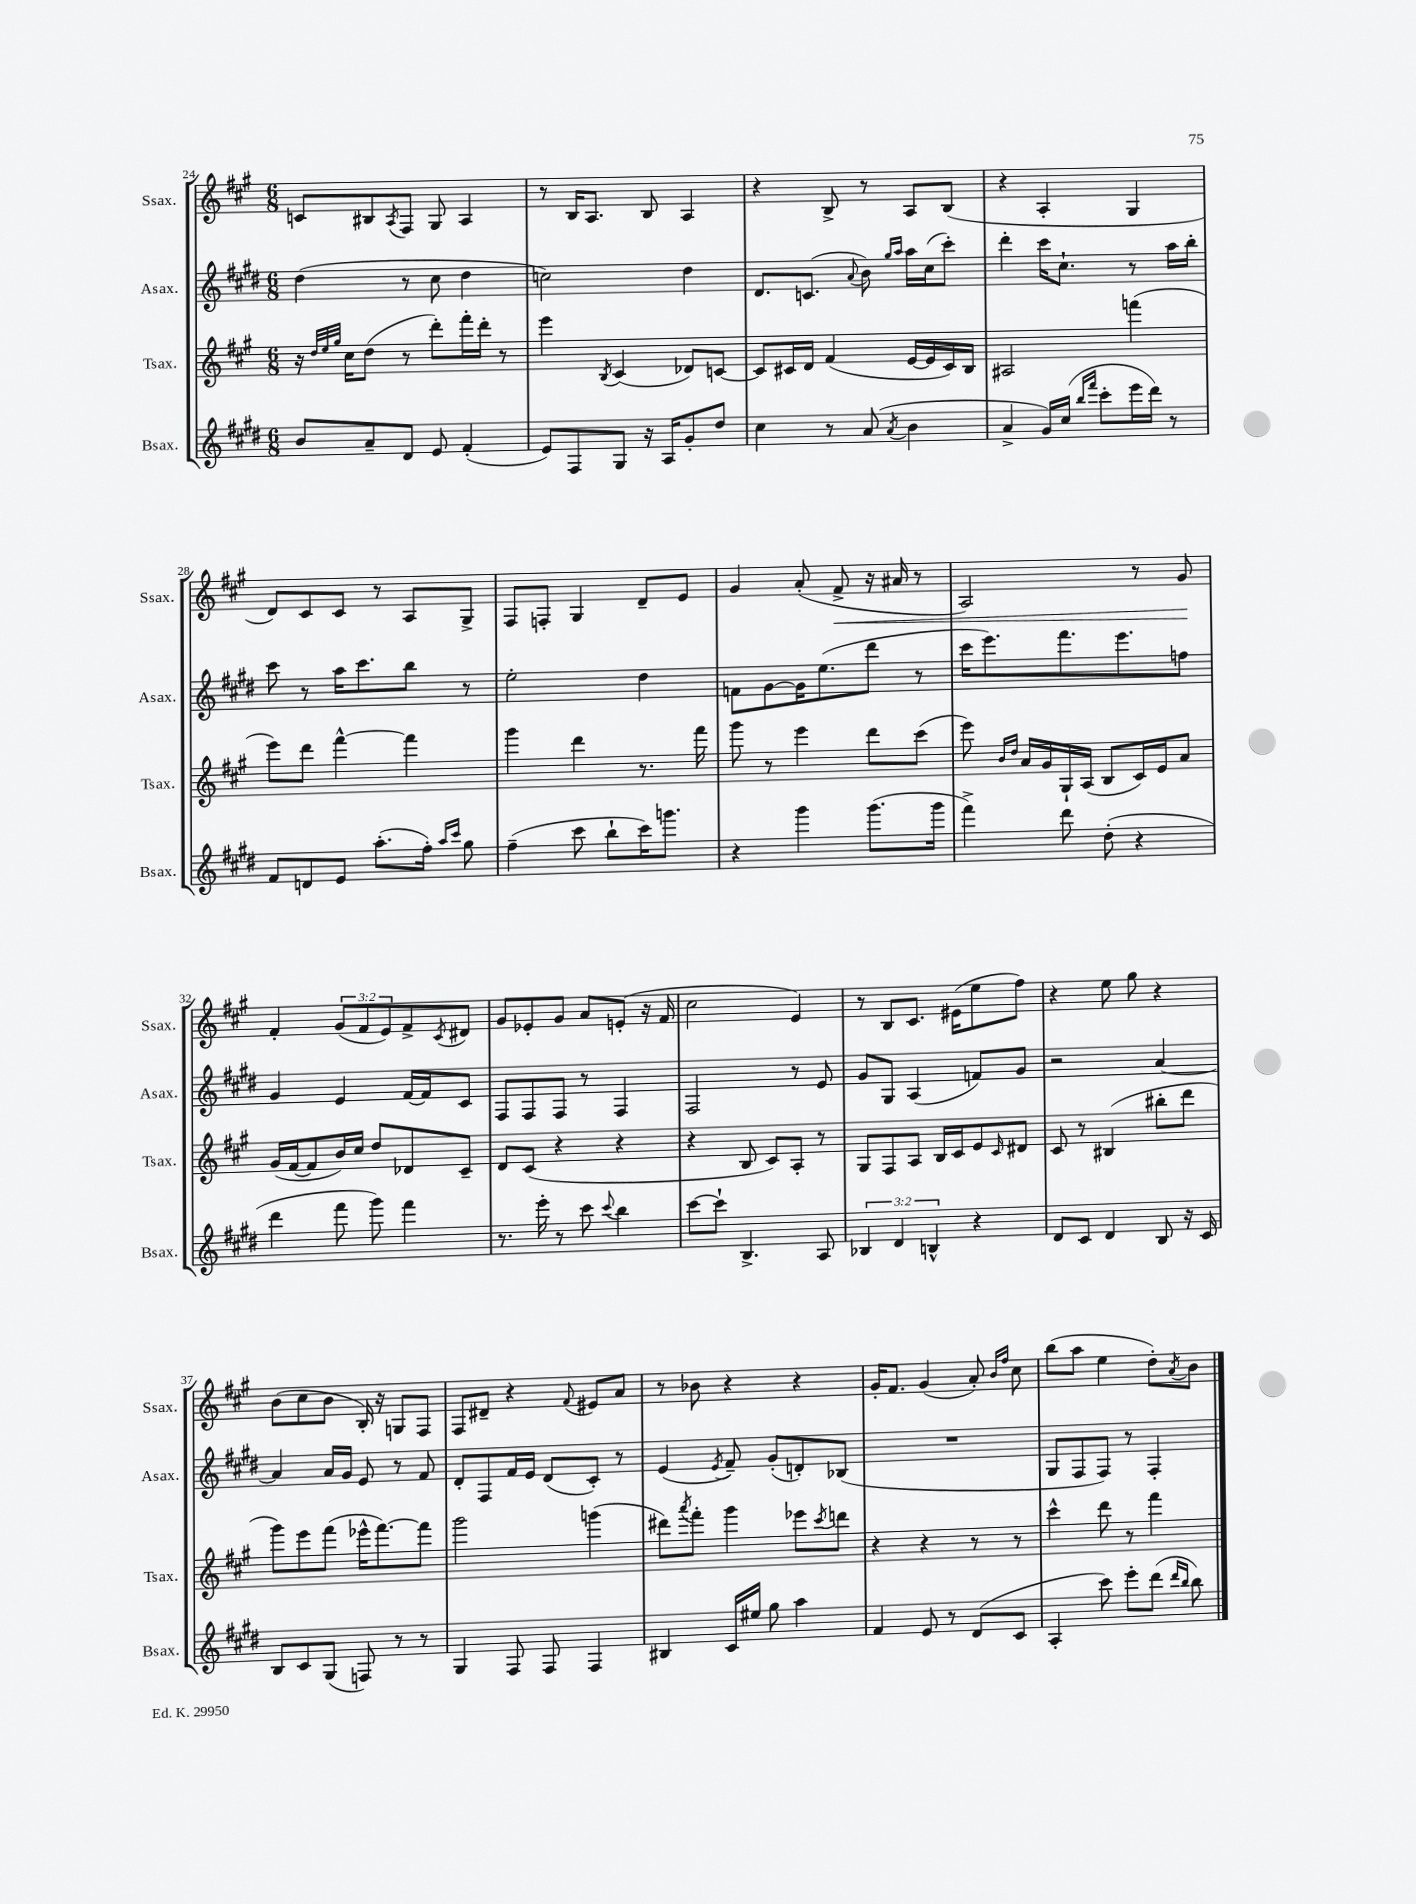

**kern	**kern	**kern	**kern	**dynam
*part4	*part3	*part2	*part1	*part1
*staff4	*staff3	*staff2	*staff1	*staff1
*I"Bsax.	*I"Tsax.	*I"Asax.	*I"Ssax.	*
*I'Bsax.	*I'Tsax.	*I'Asax.	*I'Ssax.	*
*clefG2	*clefG2	*clefG2	*clefG2	*
*k[f#c#g#d#]	*k[f#c#g#]	*k[f#c#g#d#]	*k[f#c#g#]	*
*M6/8	*M6/8	*M6/8	*M6/8	*
=24	=24	=24	=24	=24
8b/L	16r	(4dd#\	8cn/L	.
.	32qqdd/LLL	.	.	.
.	32qqee/	.	.	.
.	32qqgg#/JJJ	.	.	.
.	16cc#\KL	.	.	.
8a~/	(8dd\J	.	8B#X/	.
.	.	.	8qA/	.
8d#/J	8r	8r	8F#/J	.
8e/	8ddd'\L)	8cc#\	8G#/	.
(4f#'/	16fff#'\L	4dd#\	4A/	.
.	16ddd'\JJ	.	.	.
.	8r	.	.	.
=25	=25	=25	=25	=25
8e/L)	4eee\	2ccn\)	8r	.
8F#/	.	.	16B/KL	.
.	.	.	8.A/J	.
.	8qB/	.	.	.
8G#/J	(4c#/	.	.	.
16r	.	.	8B/	.
16A/KL	.	.	.	.
8g#'/	8d-X/L)	4dd#\	4A/	.
8dd#/J	[8cn/J	.	.	.
=26	=26	=26	=26	=26
4cc#\	8c/L]	8.d#/L	4r	.
.	16c#X/L	.	.	.
.	16d/JJ	(8.cn/J	.	.
8r	(4f#/	.	8B^/	.
.	.	8qqa/	.	.
(8a/	.	8b\)	8r	.
.	.	16qqgg#/LL	.	.
8qa/	.	16qqaa/JJ	.	.
4b\	[16e/LL	16aa\LL	8A/L	.
.	16e/]	(16cc#\J	.	.
.	16c#/)	8ccc#'\J)	(8B/J	.
.	16B/JJ	.	.	.
=27	=27	=27	=27	=27
4a^/	2A#X/	4ddd#'\	4r	.
16g#/LL)	.	16ccc#\KL	4A'/	.
(16cc#/JJ	.	8.cc#`\J	.	.
16qqbb/LL	.	.	.	.
16qqfff#/JJ	.	.	.	.
8ccc#'\L	.	.	.	.
16eee\L	(4fffn\	8r	4G#/	.
16ddd#\JJ)	.	.	.	.
8r	.	16aa\LL	.	.
.	.	16bb'\JJ	.	.
!!LO:LB:g=z
=28	=28	=28	=28	=28
8f#/L	8eee\L)	8ccc#\	8d/L)	.
8dn/	8ddd\J	8r	8c#/	.
8e/J	[4fff#^^\	16aa\KL	8c#/J	.
.	.	8.ccc#\	.	.
(8.aa'\L	.	.	8r	.
.	4fff#\]	8bb\J	8A/L	.
16ff#'\Jk)	.	.	.	.
16qqaa/LL	.	.	.	.
16qqccc#/JJ	.	.	.	.
8gg#\	.	8r	8G#^/J	.
=29	=29	=29	=29	=29
(4ff#~\	4ggg#\	2ee'\	8F#/L	.
.	.	.	8Fn'/J	.
8ccc#\	4ddd\	.	4G#/	.
8bb`\L	.	.	.	.
16ccc#\K)	8.r	4dd#\	8d~/L	.
8.gggn\J	.	.	.	.
.	.	.	8e/J	.
.	16fff#\	.	.	.
=30	=30	=30	=30	=30
4r	8ggg#\	8fn\L	4g#/	.
.	8r	[8g#\	.	.
4ggg#\	4eee\	16g#\K]	(8a'/	.
.	.	(8.ee\	.	.
!	!	!	!	!LO:HP:b
.	.	.	8f#^/	<
(8.ggg#\L	8ddd\L	8ddd#\J	16r	.
.	.	.	16a#X/	.
.	(8ccc#\J	8r	8r	.
16ggg#\Jk	.	.	.	.
=31	=31	=31	=31	=31
4fff#^\)	8eee\)	16ccc#\KL	2A/)	.
.	.	8.eee\)	.	.
.	16qqb/LL	.	.	.
.	16qqdd/JJ	.	.	.
.	16a/LL	.	.	.
.	16g#/	.	.	.
8ddd#\	16G#`/	8.fff#\	.	.
.	(16A/JJ	.	.	.
(8dd#'\	8B/L	.	.	.
.	.	8.eee\	.	.
4r	16c#/L)	.	8r	.
.	16e/J	.	.	.
.	8a/J	8ffn\J	8g#/	.
.	.	.	.	[
!!LO:LB:g=z
=32	=32	=32	=32	=32
4ddd#\	(16g#/LL	4g#/	4f#'/	.
.	[16f#/J	.	.	.
.	8f#/]	.	.	.
8fff#\	16b/L)	4e/	(12g#/L	.
.	16cc#/JJ	.	.	.
.	.	.	12f#/	.
8ggg#\)	8dd/L	.	.	.
.	.	.	12e/)	.
4fff#\	8d-X/	[16f#/LL	8f#^/	.
.	.	16f#/J]	.	.
.	.	.	8qc#/	.
.	8c#~/J	8c#/J	8d#X/J	.
=33	=33	=33	=33	=33
8.r	8d/L	8F#/L	8g#/L	.
.	(8c#/J	8F#/	8e-X'/	.
16eee'\	.	.	.	.
8r	4r	8F#/J	8g#/J	.
8ccc#\	.	8r	8a/L	.
8qqccc#/	.	.	.	.
4bb\	4r	4F#/	(8en'/J	.
.	.	.	16r	.
.	.	.	16f#/	.
=34	=34	=34	=34	=34
[8ccc#\L	4r	2F#/	2cc#\	.
8ccc#`\J]	.	.	.	.
4.B^/	8B/	.	.	.
.	8c#/L)	.	.	.
.	8A'/J	8r	4e/)	.
8A/	8r	8e/	.	.
=35	=35	=35	=35	=35
6B-X/	8G#/L	8g#/L	8r	.
.	8F#/	8G#/J	8B/L	.
6d#/	.	.	.	.
.	8A/J	(4A/	8.c#/J	.
6Bn^^/	.	.	.	.
.	16B/LL	.	.	.
.	16c#/J	.	(16e#X\KL	.
4r	8e/	8fn/L)	8ee\	.
.	16qqc#/	.	.	.
.	8d#X/J	8g#/J	8ff#\J)	.
=36	=36	=36	=36	=36
8d#/L	8c#/	2r	4r	.
8c#/J	8r	.	.	.
4d#/	(4B#X/	.	8ee\	.
.	.	.	8gg#\	.
8B/	8bb#X'\L	[4a/	4r	.
16r	8ddd\J	.	.	.
16c#/	.	.	.	.
!!LO:LB:g=z
=37	=37	=37	=37	=37
8B/L	8ggg#\L)	4a/]	(8b\L	.
8c#/	8eee\	.	8cc#\	.
(8G#/J	(8fff#\J	16a/LL	8b\J	.
.	.	16g#/JJ	.	.
8Fn/)	16eee-X^^\KL	8e/	16B'/)	.
.	[8.fff#\)	.	16r	.
8r	.	8r	8Gn/L	.
8r	8fff#\J]	8f#/	8F#/J	.
=38	=38	=38	=38	=38
4G#/	2ggg#\	8d#'/L	8F#/L	.
.	.	8F#/	8d#X~/J	.
8F#/	.	16f#/L	4r	.
.	.	16e/JJ	.	.
8F#/	.	(8d#/L	.	.
.	.	.	8qqf#/	.
4F#/	(4gggn\	8c#'/J)	8e#X/L	.
.	.	8r	8a/J	.
=39	=39	=39	=39	=39
4B#X/	8ddd#X\L)	(4e/	8r	.
.	8qaaa/	.	.	.
.	8fff#'\J	.	8b-X\	.
.	.	8qe/	.	.
16c#/LL	4ggg#\	8f#~/)	4r	.
16ee#X/JJ	.	.	.	.
8gg#\	.	(8g#'/L	.	.
4aa\	8eee-X\L	8dn'/)	4r	.
.	8qccc#/	.	.	.
.	8dddn\J	(8B-X/J	.	.
=40	=40	=40	=40	=40
4f#/	4r	2.r	16g#'/KL	.
.	.	.	8.f#/J	.
8e/	4r	.	(4g#/	.
8r	.	.	.	.
(8d#/L	8r	.	8a'/)	.
.	.	.	16qqb/LL	.
.	.	.	16qqff#/JJ	.
8c#/J	8r	.	8cc#\	.
=41	=41	=41	=41	=41
4A'/	4ccc#^^\	8G#/L	(8bb\L	.
.	.	8F#/	8aa\J	.
8ccc#\)	8ddd\	8F#/J)	4ee\	.
8eee'\L	8r	8r	.	.
(8ddd#\J	4fff#\	4F#'/	8dd'\L)	.
16qqddd#/LL	.	.	.	.
16qqbb/JJ	.	.	8qa/	.
8bb\)	.	.	8b\J	.
==	==	==	==	==
*-	*-	*-	*-	*-
